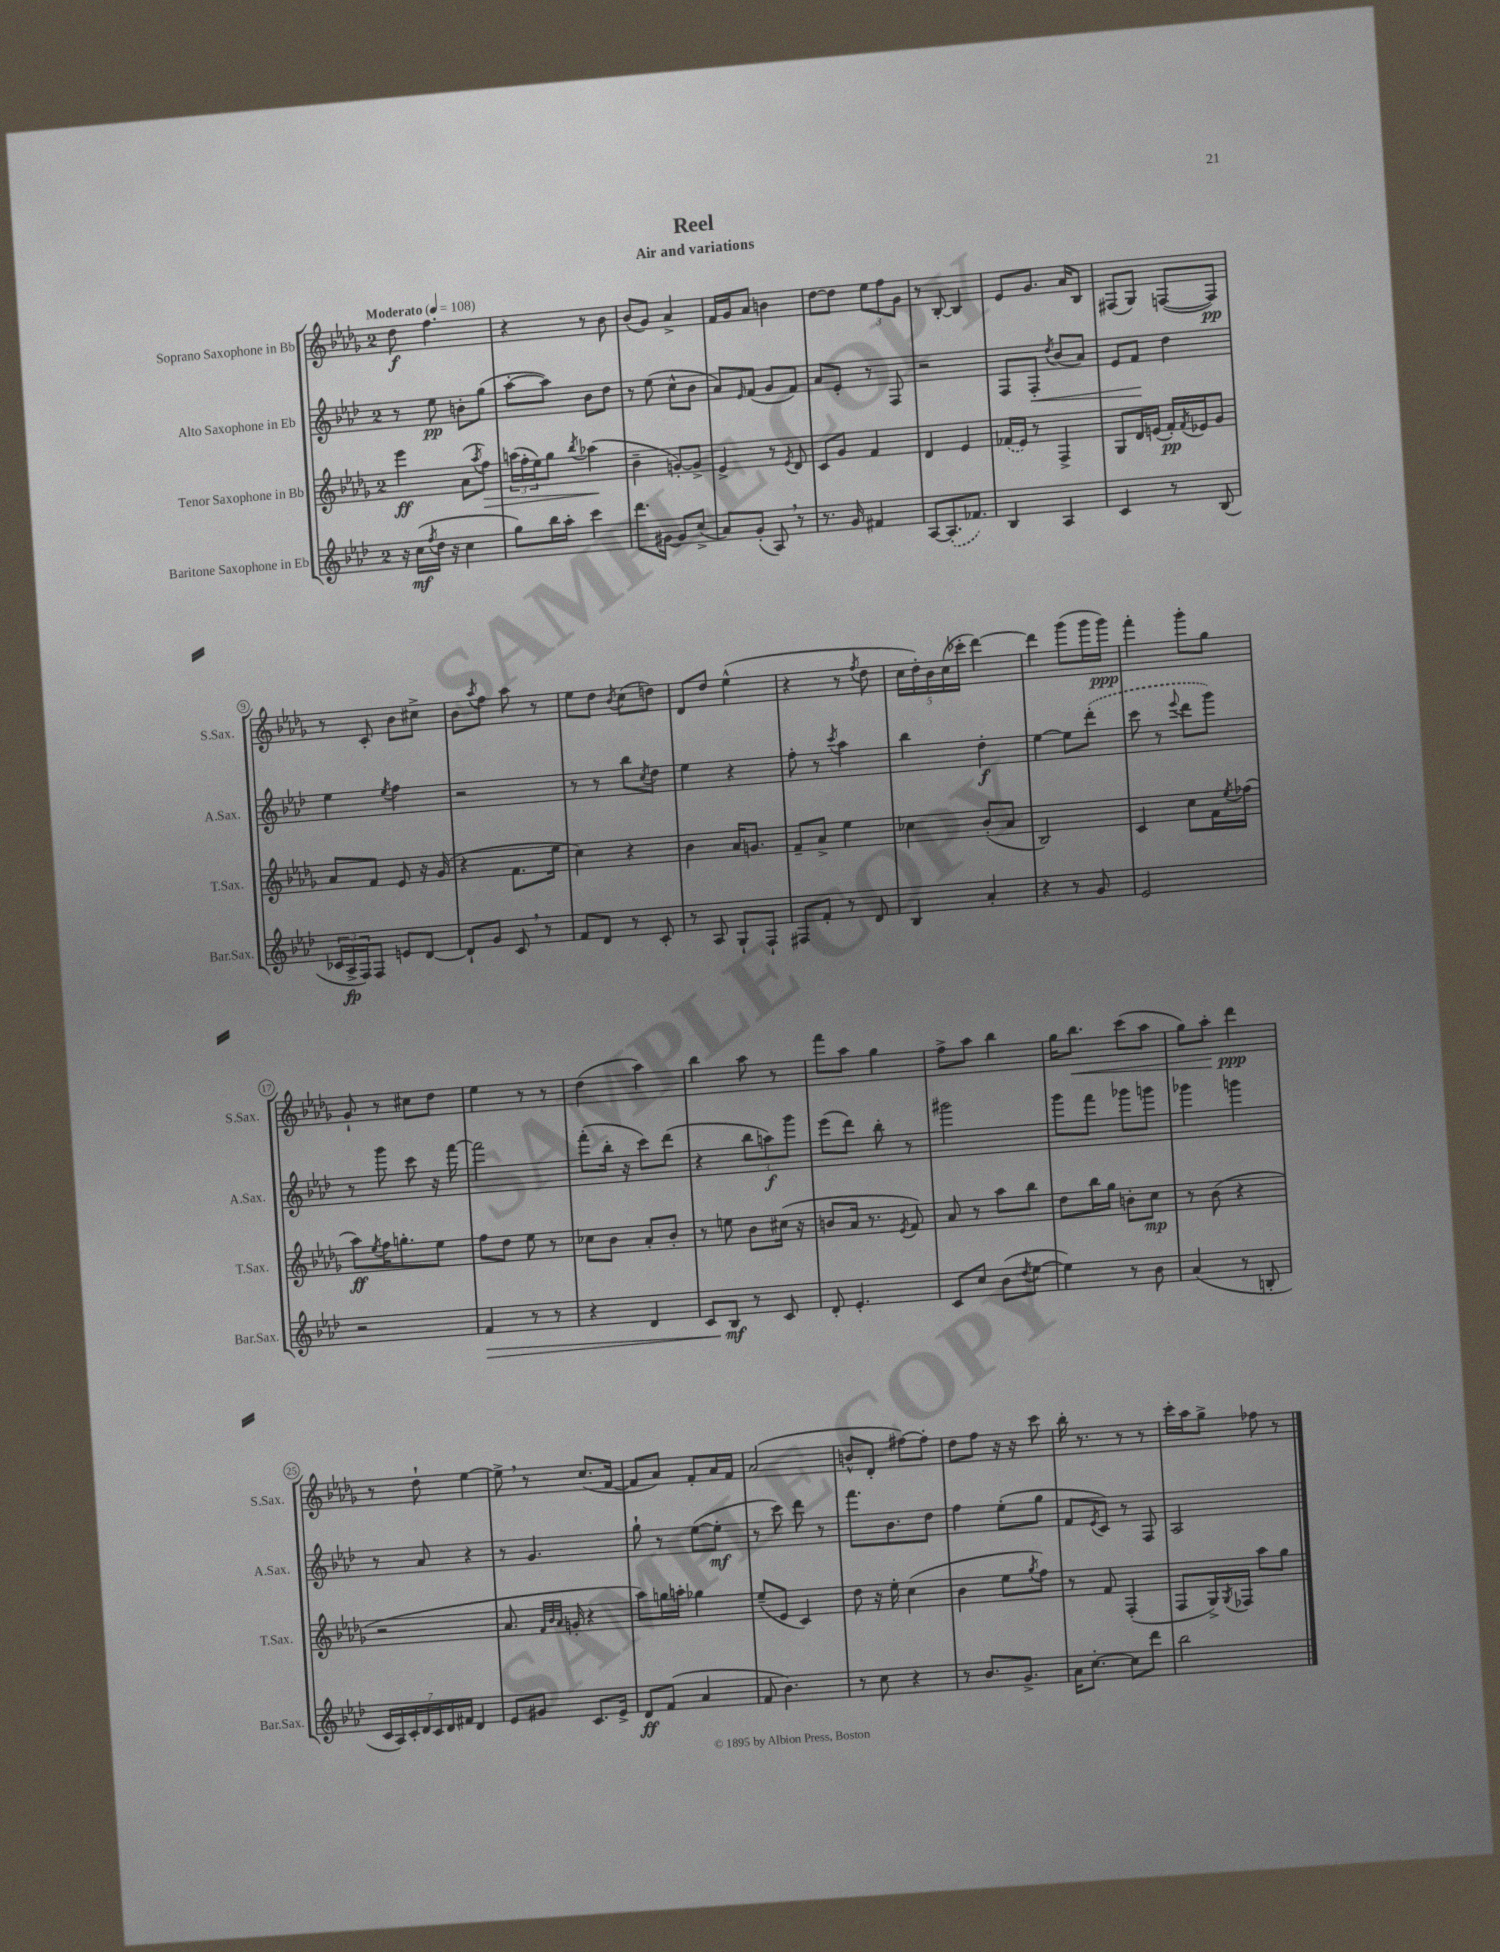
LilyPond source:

\header { title = "Reel" subtitle = "Air and variations" }
<<
\new StaffGroup <<
\new Staff = "s0" \with { instrumentName = "Soprano Saxophone in Bb" shortInstrumentName = "S.Sax." } {
    \clef treble \key des \major \once \override Staff.TimeSignature.style = #'single-digit \time 2/4 \tempo "Moderato" 4 = 108
    des''8\f f''4. |
    r4 r8 bes'8 |
    bes'8( ges'8) aes'4-> |
    f'16 ges'16 aes'8 b'4 |
    des''8~ des''8 \tuplet 3/2 { ees''8 f''8 ges'8 } |
    r8 bes8~-. bes4 |
    ees'8 ges'8. aes'16 bes8 |
    fis8( ges8) f8~( f8\pp) |
    r8 c'8-. bes'8 cis''8-> |
    bes'8 \acciaccatura { aes''8 } f''8 aes''8 r8 |
    ees''8 des''8 \acciaccatura { bes'8 } c''8( d''8) |
    des'8 des''8 ees''4-^( |
    r4 r8 \acciaccatura { f''8 } des''8 |
    \tuplet 5/4 { c''16 des''16-.) bes'16 c''16( ces'''16-. } des'''4~) |
    des'''4 ges'''8( ges'''16 ges'''16\ppp) |
    f'''4-. ges'''8-. ges''8 |
    ges'8-! r8 cis''8 des''8 |
    ees''4 r8 r8 |
    des''4( aes''4) |
    bes''4 aes''8 r8 |
    f'''8 aes''8 ges''4 |
    f''8-> aes''8 bes''4 |
    ges''16 bes''8.\< c'''8( aes''8 |
    ges''8) aes''8-.\! des'''4\ppp |
    r8 des''8-! ees''4~ |
    ees''8-> \breathe r8 c''8.( f'16~ |
    f'8 aes'8) f'8-. aes'16 f'16 |
    aes'2( |
    b'8-^ des'8-. fis''8~) fis''8-. |
    des''8 f''8 r16 r16 c'''8 |
    bes''16-. r8. r8 r8 |
    c'''16-. aes''16 ges''8-> fes''8 r8 \bar "|." |
}
\new Staff = "s1" \with { instrumentName = "Alto Saxophone in Eb" shortInstrumentName = "A.Sax." } {
    \clef treble \key aes \major \once \override Staff.TimeSignature.style = #'single-digit \time 2/4
    r8 ees''8\pp b'8-. g''8( |
    aes''8~-. aes''8) bes'8 des''8 |
    r8 ees''8( c''8-^ bes'8 |
    aes'8) \grace { ees'16 } f'8( g'8 f'8) |
    aes'8 ees'8-. r8 f8 |
    r2 |
    f8 f8-.\< \acciaccatura { des''8 } bes'8( aes'8) |
    ees'8 f'8\! des''4 |
    ees''4 \acciaccatura { ees''8 } f''4 |
    r2 |
    r8 r8 bes''8 \acciaccatura { c''8 } des''8 |
    ees''4 r4 |
    f''8-. r8 \acciaccatura { c'''8 } aes''4 |
    bes''4 des''4-.\f |
    ees''4~ ees''8 \once \slurDashed des'''8-.( |
    c'''8 r8 \appoggiatura { ees'''8 } des'''8 g'''8) |
    r8 g'''8 c'''8 r16 f'''16~ |
    f'''2 |
    f'''8-.( bes''16-. r16 c'''8) des'''8( |
    r4 \tuplet 3/2 { bes''8 a''8\f) g'''8 } |
    ees'''8( des'''8) bes''8-. r8 |
    gis'''2 |
    g'''8 f'''8 ges'''8 g'''8 |
    ges'''4 g'''4 |
    r8 aes'8 r4 |
    r8 g'4. |
    g''8-! r8 ees''8~( ees''8-.\mf |
    r8 c'''8) des'''8 r8 |
    f'''8. bes'8. des''8 |
    f''4 ees''8-.( g''8 |
    f'8 \acciaccatura { ees'8 } c'8) r8 f8 |
    aes2 \bar "|." |
}
\new Staff = "s2" \with { instrumentName = "Tenor Saxophone in Bb" shortInstrumentName = "T.Sax." } {
    \clef treble \key des \major \once \override Staff.TimeSignature.style = #'single-digit \time 2/4
    ees'''4\ff aes'8( \acciaccatura { aes''8 } f''8\>) |
    \tuplet 3/2 { a''16( f''16-. ees''16) } ges''8 \acciaccatura { bes''8 } aes''4\!( |
    bes'4-- g'8~-.) g'8-> |
    ees'4-> r8 \acciaccatura { ees'8 } des'8 |
    c'8 ges'8 f'4 |
    des'4 ees'4 |
    \once \slurDashed fes'16( ees'16) r8 f4-> |
    ges8 des'16 e'16( f'16-.\pp) \acciaccatura { f'8 } ees'16 ges'8 |
    aes'8 f'8 ees'8 r16 ges'16( |
    r4 f'8. ees''16 |
    c''4) r4 |
    bes'4 aes'16 g'8. |
    f'8-- aes'8-> ees''4 |
    ces''4 bes'8-.( aes'8 |
    bes2) |
    c'4 c''8 f'16 \acciaccatura { ees''8 } fes''16( |
    aes''8\ff) \acciaccatura { ees''8 } f''16 g''8.-. ees''8 |
    f''8 des''8 ees''8 r8 |
    ces''8 bes'8 aes'8-. bes'8-. |
    r8 e''8 bes'8 cis''16( r16 |
    b'8 aes'16 r8. \acciaccatura { ees'8 } f'8) |
    aes'8 r8 aes''8 bes''8 |
    des''8 bes''16 ges''16 b'8-. c''8\mp |
    r8 bes'8( r4 |
    r2 |
    aes'8. \grace { f'32 bes'32 aes'32 } g'16-. r4 |
    aes''8) g''16 a''16-. ges''4 |
    ees''8--( ees'8 c'4) |
    des''8 r16 ees''16-. c''4( |
    bes'4 ees''8 \acciaccatura { ges''8 } f''8) |
    r8 f'8 f4-.( |
    f8 ges16->) \acciaccatura { ges8 } fes16 aes''8 ges''8 \bar "|." |
}
\new Staff = "s3" \with { instrumentName = "Baritone Saxophone in Eb" shortInstrumentName = "Bar.Sax." } {
    \clef treble \key aes \major \once \override Staff.TimeSignature.style = #'single-digit \time 2/4
    r16 c''16\mf( \acciaccatura { f''8 } des''16 r16 c''4 |
    g''8) bes''16 aes''16-. c'''4 |
    des'''8. gis'16~ gis'8 c''8->( |
    aes'8) g'8-.( aes8) \breathe r8 |
    r8. g'16 fis'4 |
    aes8~ \once \slurDashed aes8.-.( fes'8.) |
    bes4 aes4 |
    c'4 r8 bes8( |
    \tuplet 3/2 { ces'16 aes16->\fp f16) } f8 e'8 des'8~ |
    des'8-! g'8 c'8 \breathe r8 |
    f'8 des'8 r8 c'8-. |
    r8 aes8 g8-! f8-! |
    fis8 f'8-. r8 des'8 |
    bes4 aes'4-. |
    r4 r8 g'8 |
    ees'2 |
    r2 |
    f'4\> r8 r8 |
    r4 des'4 |
    c'8 bes8\mf\! r8 c'8 |
    des'8-. ees'4.-. |
    c'8 c''8 bes'8( \acciaccatura { des''8 } ees''8~ |
    ees''4) r8 bes'8 |
    aes'4( r8 b8-. |
    \tuplet 7/4 { c'16 aes16) c'16-. des'16 c'16 des'16 fis'16 } des'4 |
    ees'8 gis'8 c'8. ees'16-> |
    des'8\ff f'8( aes'4 |
    f'8 bes'4.) |
    r8 c''8 r4 |
    r8 bes'8. g'8.-> |
    aes'16 c''8.~-. c''8 des'''8 |
    bes''2 \bar "|." |
}
>>
>>
\layout { \context { \Score \override BarNumber.stencil = #(make-stencil-circler 0.1 0.3 ly:text-interface::print) } }
